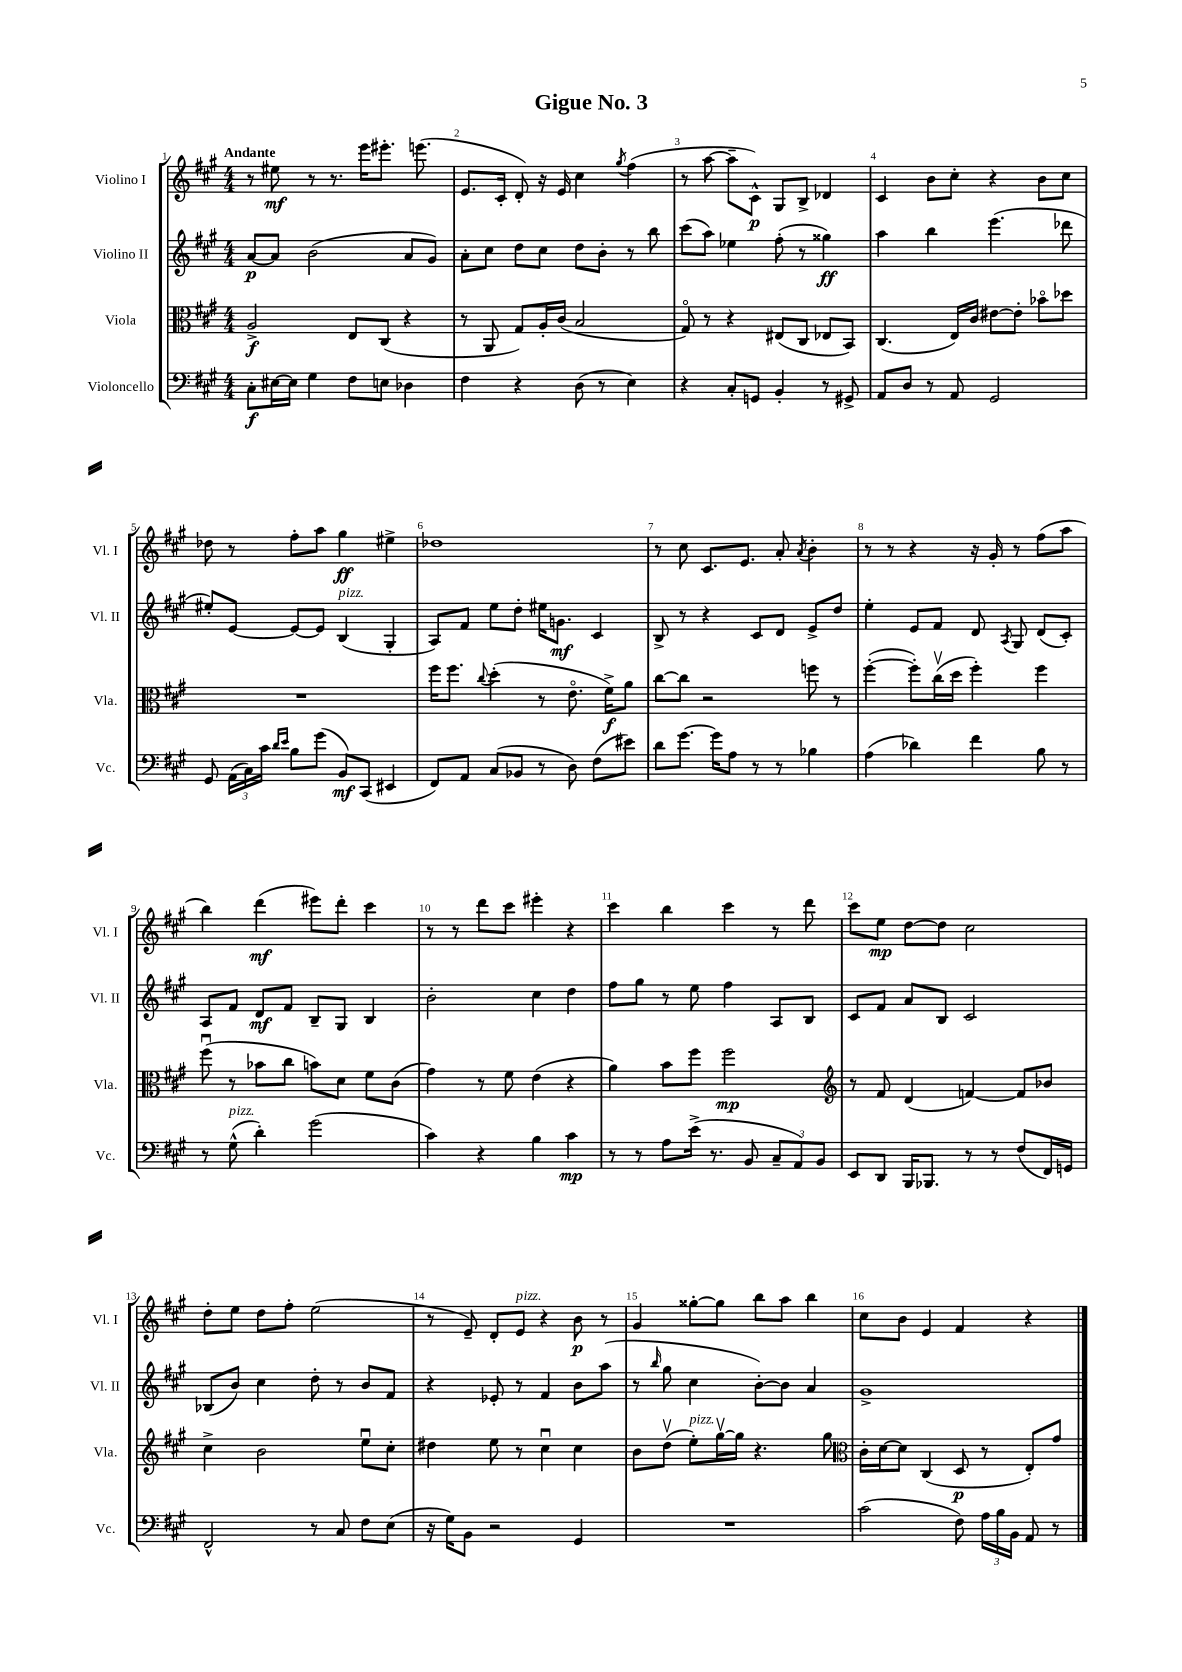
\header { title = "Gigue No. 3" }
<<
\new StaffGroup <<
\new Staff = "s0" \with { instrumentName = "Violino I" shortInstrumentName = "Vl. I" } {
    \clef treble \key a \major \numericTimeSignature \time 4/4 \tempo "Andante"
    \autoBeamOff r8 eis''8\mf r8 r8. e'''16[ eis'''8.]-. e'''8.( |
    e'8.[ cis'16]-. d'8-.) r16 e'16 cis''4 \acciaccatura { gis''8 } fis''4( |
    r8 a''8~ a''8[-- cis'8]-^\p) gis8[ b8]-> des'4 |
    cis'4 b'8[ cis''8]-. r4 b'8[ cis''8] |
    des''8 r8 fis''8[-. a''8] gis''4\ff eis''4-> |
    des''1 |
    r8 cis''8 cis'8.[ e'8.] a'8-. \acciaccatura { a'8 } b'4-. |
    r8 r8 r4 r16 gis'16-. r8 fis''8[( a''8] |
    b''4) d'''4\mf( eis'''8[) d'''8]-. cis'''4 |
    r8 r8 d'''8[ cis'''8] eis'''4-. r4 |
    cis'''4 b''4 cis'''4 r8 d'''8 |
    cis'''8[ e''8]\mp d''8[~ d''8] cis''2 |
    d''8[-. e''8] d''8[ fis''8]-. e''2( |
    r8 e'8--) d'8[-. e'8]^\markup { \italic "pizz." } r4 b'8\p r8 |
    gis'4 gisis''8[~-. gisis''8] b''8[ a''8] b''4 |
    cis''8[ b'8] e'4 fis'4 r4 \bar "|." |
}
\new Staff = "s1" \with { instrumentName = "Violino II" shortInstrumentName = "Vl. II" } {
    \clef treble \key a \major \numericTimeSignature \time 4/4
    \autoBeamOff a'8[~\p a'8] b'2( a'8[ gis'8]) |
    a'8[-. cis''8] d''8[ cis''8] d''8[ b'8]-. r8 b''8 |
    cis'''8[( a''8]) ees''4 fis''8-.( r8 gisis''4\ff) |
    a''4 b''4 e'''4.( des'''8 |
    eis''8[-.) e'8]~ e'8[~ e'8] b4^\markup { \italic "pizz." }( gis4-. |
    a8[) fis'8] e''8[ d''8]-. eis''16[ g'8.]\mf cis'4 |
    b8-> r8 r4 cis'8[ d'8] e'8[-> d''8] |
    e''4-. e'8[ fis'8] d'8 \acciaccatura { a8 } gis8 d'8[( cis'8]-.) |
    a8[ fis'8] d'8[\mf fis'8] b8[-- gis8] b4 |
    b'2-. cis''4 d''4 |
    fis''8[ gis''8] r8 e''8 fis''4 a8[ b8] |
    cis'8[ fis'8] a'8[ b8] cis'2 |
    bes8[( b'8]) cis''4 d''8-. r8 b'8[ fis'8] |
    r4 ees'8-. r8 fis'4 b'8[ a''8]( |
    r8 \grace { b''16 } gis''8 cis''4 b'8[~-.) b'8] a'4 |
    gis'1-> \bar "|." |
}
\new Staff = "s2" \with { instrumentName = "Viola" shortInstrumentName = "Vla." } {
    \clef alto \key a \major \numericTimeSignature \time 4/4
    \autoBeamOff a2->\f e8[ cis8]( r4 |
    r8 a,8 gis8[) a16-. cis'16]( b2 |
    gis8\flageolet) r8 r4 eis8[( cis8] ees8[ b,8]) |
    cis4.( e16[) cis'16] eis'8[~ eis'8]-. bes'8[\flageolet des''8] |
    R1 |
    fis''16[ fis''8.] \appoggiatura { cis''8 } d''4-.( r8 e'8.\flageolet fis'16[->\f) a'8] |
    cis''8[~ cis''8] r2 f''8 r8 |
    fis''4~-.( fis''8[-.) cis''16\upbow( d''16] fis''4-.) fis''4 |
    fis''8\downbow( r8 bes'8[ cis''8] b'8[) d'8] fis'8[ cis'8]( |
    gis'4) r8 fis'8 e'4( r4 |
    a'4) b'8[ fis''8] fis''2\mp |
    \clef treble r8 fis'8 d'4( f'4~) f'8[ bes'8] |
    cis''4-> b'2 e''8[\downbow cis''8]-. |
    dis''4 e''8 r8 cis''4\downbow cis''4 |
    b'8[ d''8]\upbow( e''8[-.^\markup { \italic "pizz." }) gis''16~\upbow gis''16] r4. gis''8 |
    \clef alto cis'16[-. d'16~ d'8] cis4( d8\p r8 e8[-.) gis'8] \bar "|." |
}
\new Staff = "s3" \with { instrumentName = "Violoncello" shortInstrumentName = "Vc." } {
    \clef bass \key a \major \numericTimeSignature \time 4/4
    \autoBeamOff cis8[-.\f eis16~ eis16] gis4 fis8[ e8] des4 |
    fis4 r4 d8( r8 e4) |
    r4 cis8[-. g,8] b,4-. r8 gis,8-> |
    a,8[ d8] r8 a,8 gis,2 |
    gis,8 \tuplet 3/2 { a,16[( cis16) cis'16] } \grace { d'16[ e'16] } b8[ gis'8]( b,8[\mf) cis,8]( eis,4 |
    fis,8[) a,8] cis8[( bes,8] r8 d8) fis8[( eis'8]) |
    d'8[ gis'8.]~ gis'16[ a8] r8 r8 bes4 |
    a4( des'4) fis'4 b8 r8 |
    r8 gis8-^^\markup { \italic "pizz." }( d'4-.) gis'2( |
    cis'4) r4 b4 cis'4\mp |
    r8 r8 a8[ e'16]->( r8. b,8 \tuplet 3/2 { cis8[-- a,8) b,8] } |
    e,8[ d,8] b,,16[ bes,,8.] r8 r8 fis8[( fis,16) g,16] |
    fis,2-^ r8 cis8 fis8[ e8]( |
    r16 gis16[) b,8] r2 gis,4 |
    R1 |
    cis'2( fis8) \tuplet 3/2 { a16[ b16 b,16] } a,8 r8 \bar "|." |
}
>>
>>
\layout { \context { \Score \override BarNumber.break-visibility = ##(#f #t #t) barNumberVisibility = #all-bar-numbers-visible } }
